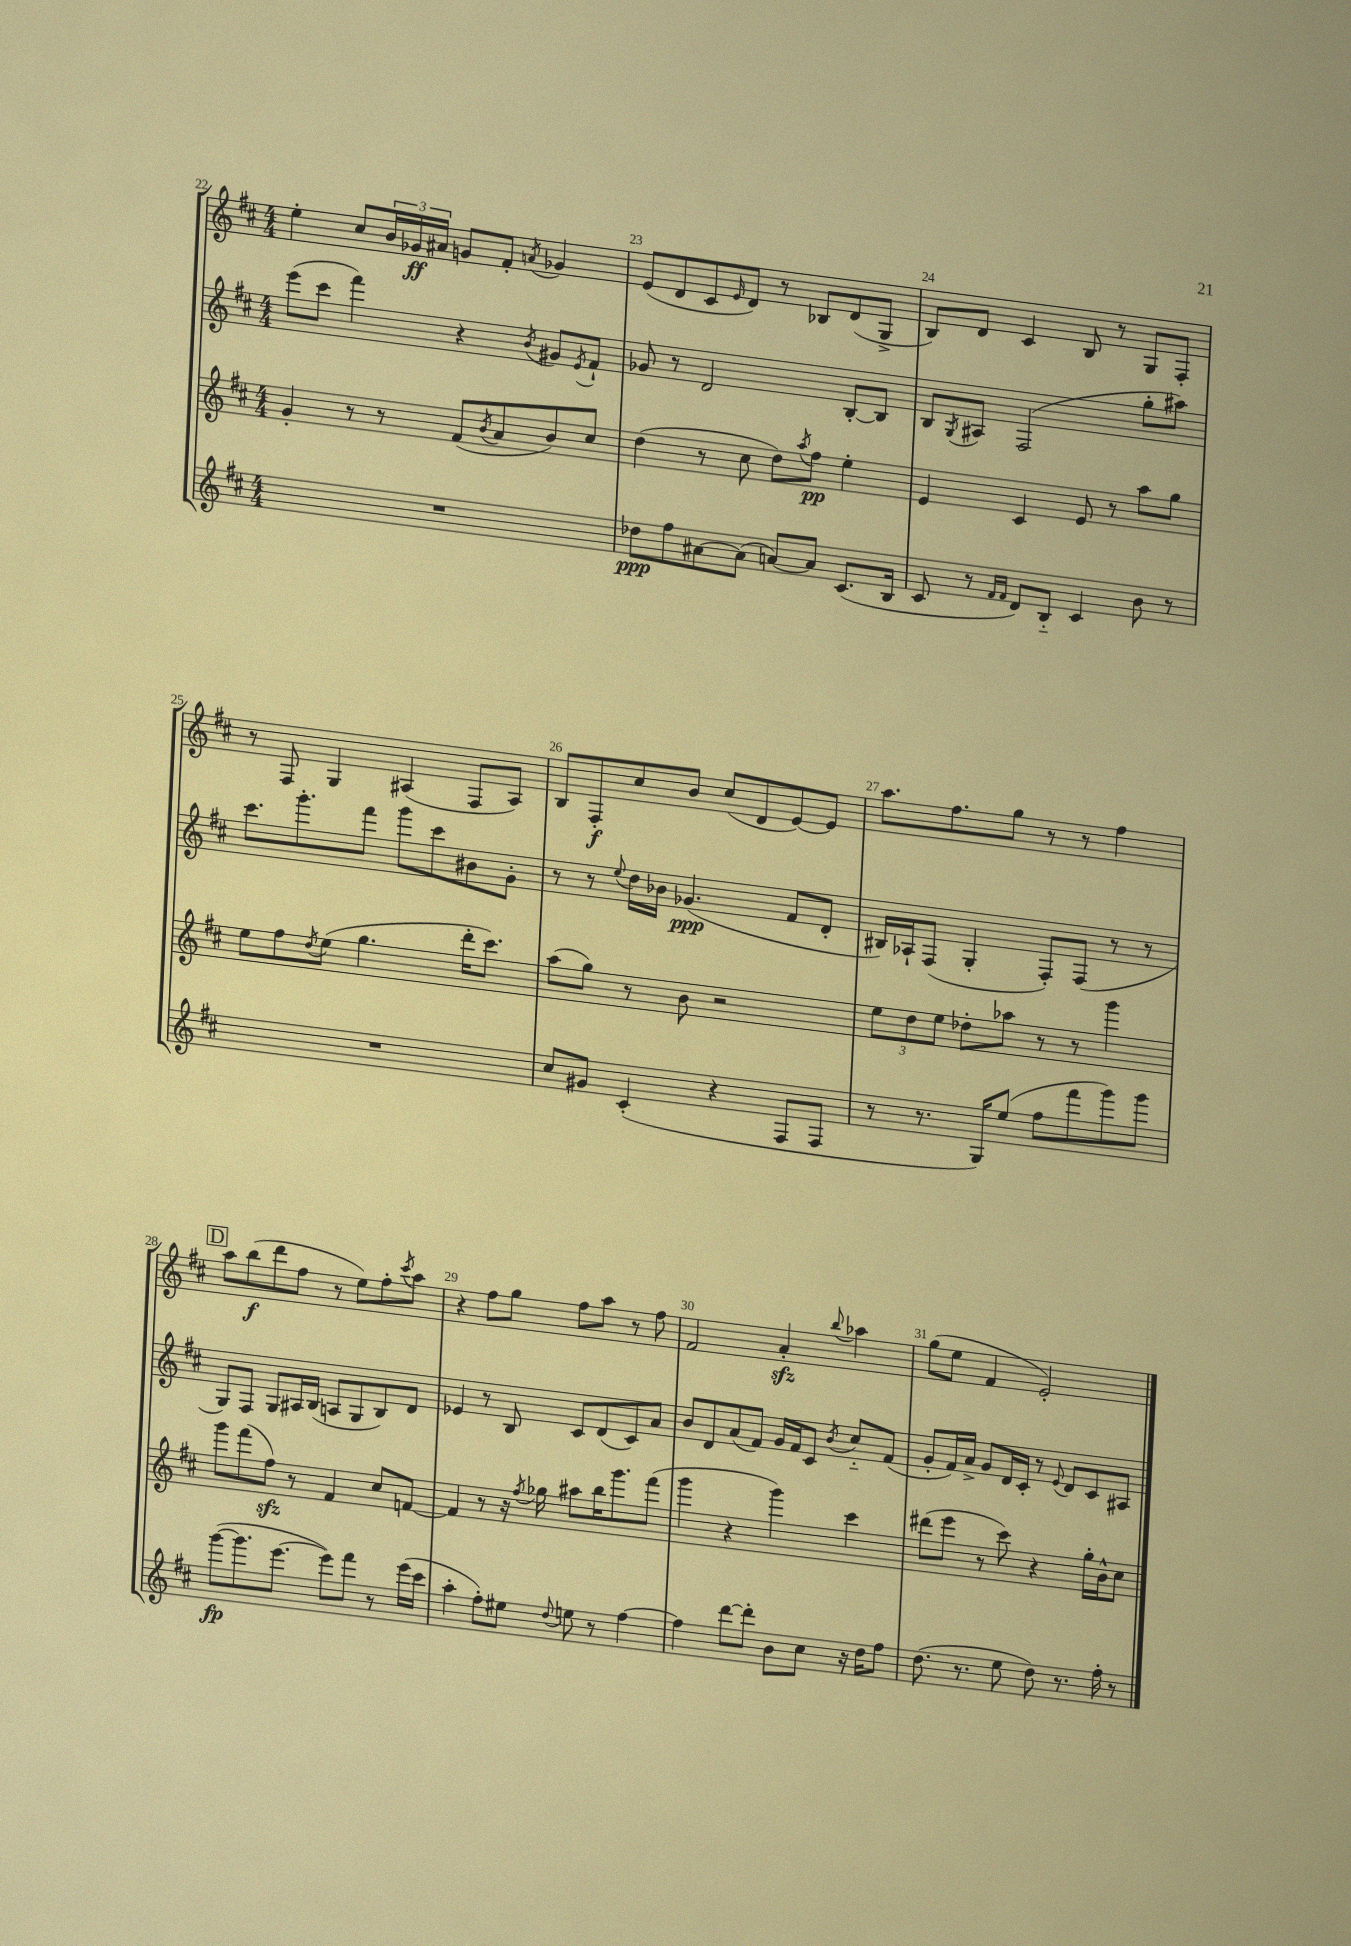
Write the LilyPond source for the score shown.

<<
\new StaffGroup <<
\new Staff = "s0" {
    \clef treble \key d \major \numericTimeSignature \time 4/4
    e''4-. cis''8 \tuplet 3/2 { b'16 ges'16\ff ais'16 } g'8 fis'8-. \acciaccatura { a'8 } ges'4 |
    e'8( d'8 cis'8 \grace { e'16 } d'8) r8 bes8 d'8( g8-> |
    b8) d'8 cis'4 b8 r8 g8 fis8-. |
    r8 fis8 g4 ais4( fis8 ais8) |
    b8 fis8-.\f cis''8 b'8 cis''8( d'8 e'8~) e'8 |
    a''8. fis''8. g''8 r8 r8 fis''4 |
    \mark \markup { \box "D" } a''8 b''8\f( d'''8 fis''8 r8 e''8) fis''8-. \acciaccatura { cis'''8 } a''8 |
    r4 fis''8 g''8 fis''8 a''8 r8 fis''8 |
    fis'2 a'4-.\sfz \appoggiatura { b''8 } aes''4 |
    g''8( e''8 fis'4 e'2-.) \bar "|." |
}
\new Staff = "s1" {
    \clef treble \key d \major \numericTimeSignature \time 4/4
    e'''8( cis'''8 fis'''4) r4 \acciaccatura { b'8 } gis'8 \acciaccatura { e'8 } fis'8-! |
    ges'8 r8 d'2 b8~-. b8 |
    b8 \acciaccatura { g8 } ais8 fis2( g''8-. ais''8) |
    cis'''8. g'''8.-. fis'''8 g'''8 cis'''8 bis'8 g'8-. |
    r8 r8 \appoggiatura { e''8 } d''16 bes'16 ges'4.\ppp( fis'8 d'8-. |
    bis16) aes16-! fis8( g4-. fis8-.) fis8( r8 r8 |
    \mark \markup { \box "D" } g8) fis8 g8 ais16 b16( a8 g8 b8) d'8 |
    ees'4 r8 b8 cis'8 d'8( cis'8) a'8 |
    b'8 d'8 a'8( fis'8) g'16 fis'16 cis'8 \acciaccatura { b'8 } cis''8-_ fis'8( |
    g'8-. fis'16) a'16-> g'8 d'16 cis'16-. r8 \appoggiatura { e'8 } d'8 cis'8 ais8 \bar "|." |
}
\new Staff = "s2" {
    \clef treble \key d \major \numericTimeSignature \time 4/4
    g'4-. r8 r8 fis'8( \acciaccatura { b'8 } a'8 b'8) cis''8 |
    d''4( r8 cis''8 d''8) \acciaccatura { a''8 } fis''8\pp e''4-. |
    e'4 cis'4 e'8 r8 a''8 g''8 |
    e''8 fis''8 \acciaccatura { d''8 } e''8( g''4. d'''16-. cis'''8.) |
    a''8( g''8) r8 b'8 r2 |
    \tuplet 3/2 { e''8 d''8 e''8 } des''8-. aes''8 r8 r8 g'''4 |
    \mark \markup { \box "D" } g'''8 fis'''8( fis''8\sfz) r8 fis'4 cis''8 f'8~ |
    f'4 r8 r16 \acciaccatura { fis''8 } ges''16 ais''8 b''16 g'''8. fis'''8( |
    g'''4 r4 g'''4) cis'''4 |
    dis'''8( e'''8 r8 cis'''8) r4 g''16-. b'16-^ cis''8 \bar "|." |
}
\new Staff = "s3" {
    \clef treble \key d \major \numericTimeSignature \time 4/4
    R1 |
    des''8\ppp fis''8 ais'8~ ais'8( a'8~) a'8 cis'8.( b16 |
    cis'8 r8 \grace { fis'16 fis'16 } d'8) b8-_ cis'4 b'8 r8 |
    R1 |
    cis''8 gis'8 cis'4-.( r4 fis8 fis8 |
    r8 r8. g16) e''8( fis''8 fis'''8 g'''8) g'''8 |
    \mark \markup { \box "D" } g'''8~\fp( g'''8. e'''8.~ e'''8) fis'''8 r8 e'''16( cis'''16 |
    a''4-. fis''8-.) eis''8 \appoggiatura { d''8 } e''8 r8 fis''4~ |
    fis''4 d'''8~ d'''8-. b'8 cis''8 r16 d''16 fis''8 |
    d''8.( r8. e''8 d''8) r8. fis''16-. r8 \bar "|." |
}
>>
>>
\layout { \context { \Score currentBarNumber = #22 \override BarNumber.break-visibility = ##(#f #t #t) barNumberVisibility = #all-bar-numbers-visible } }
